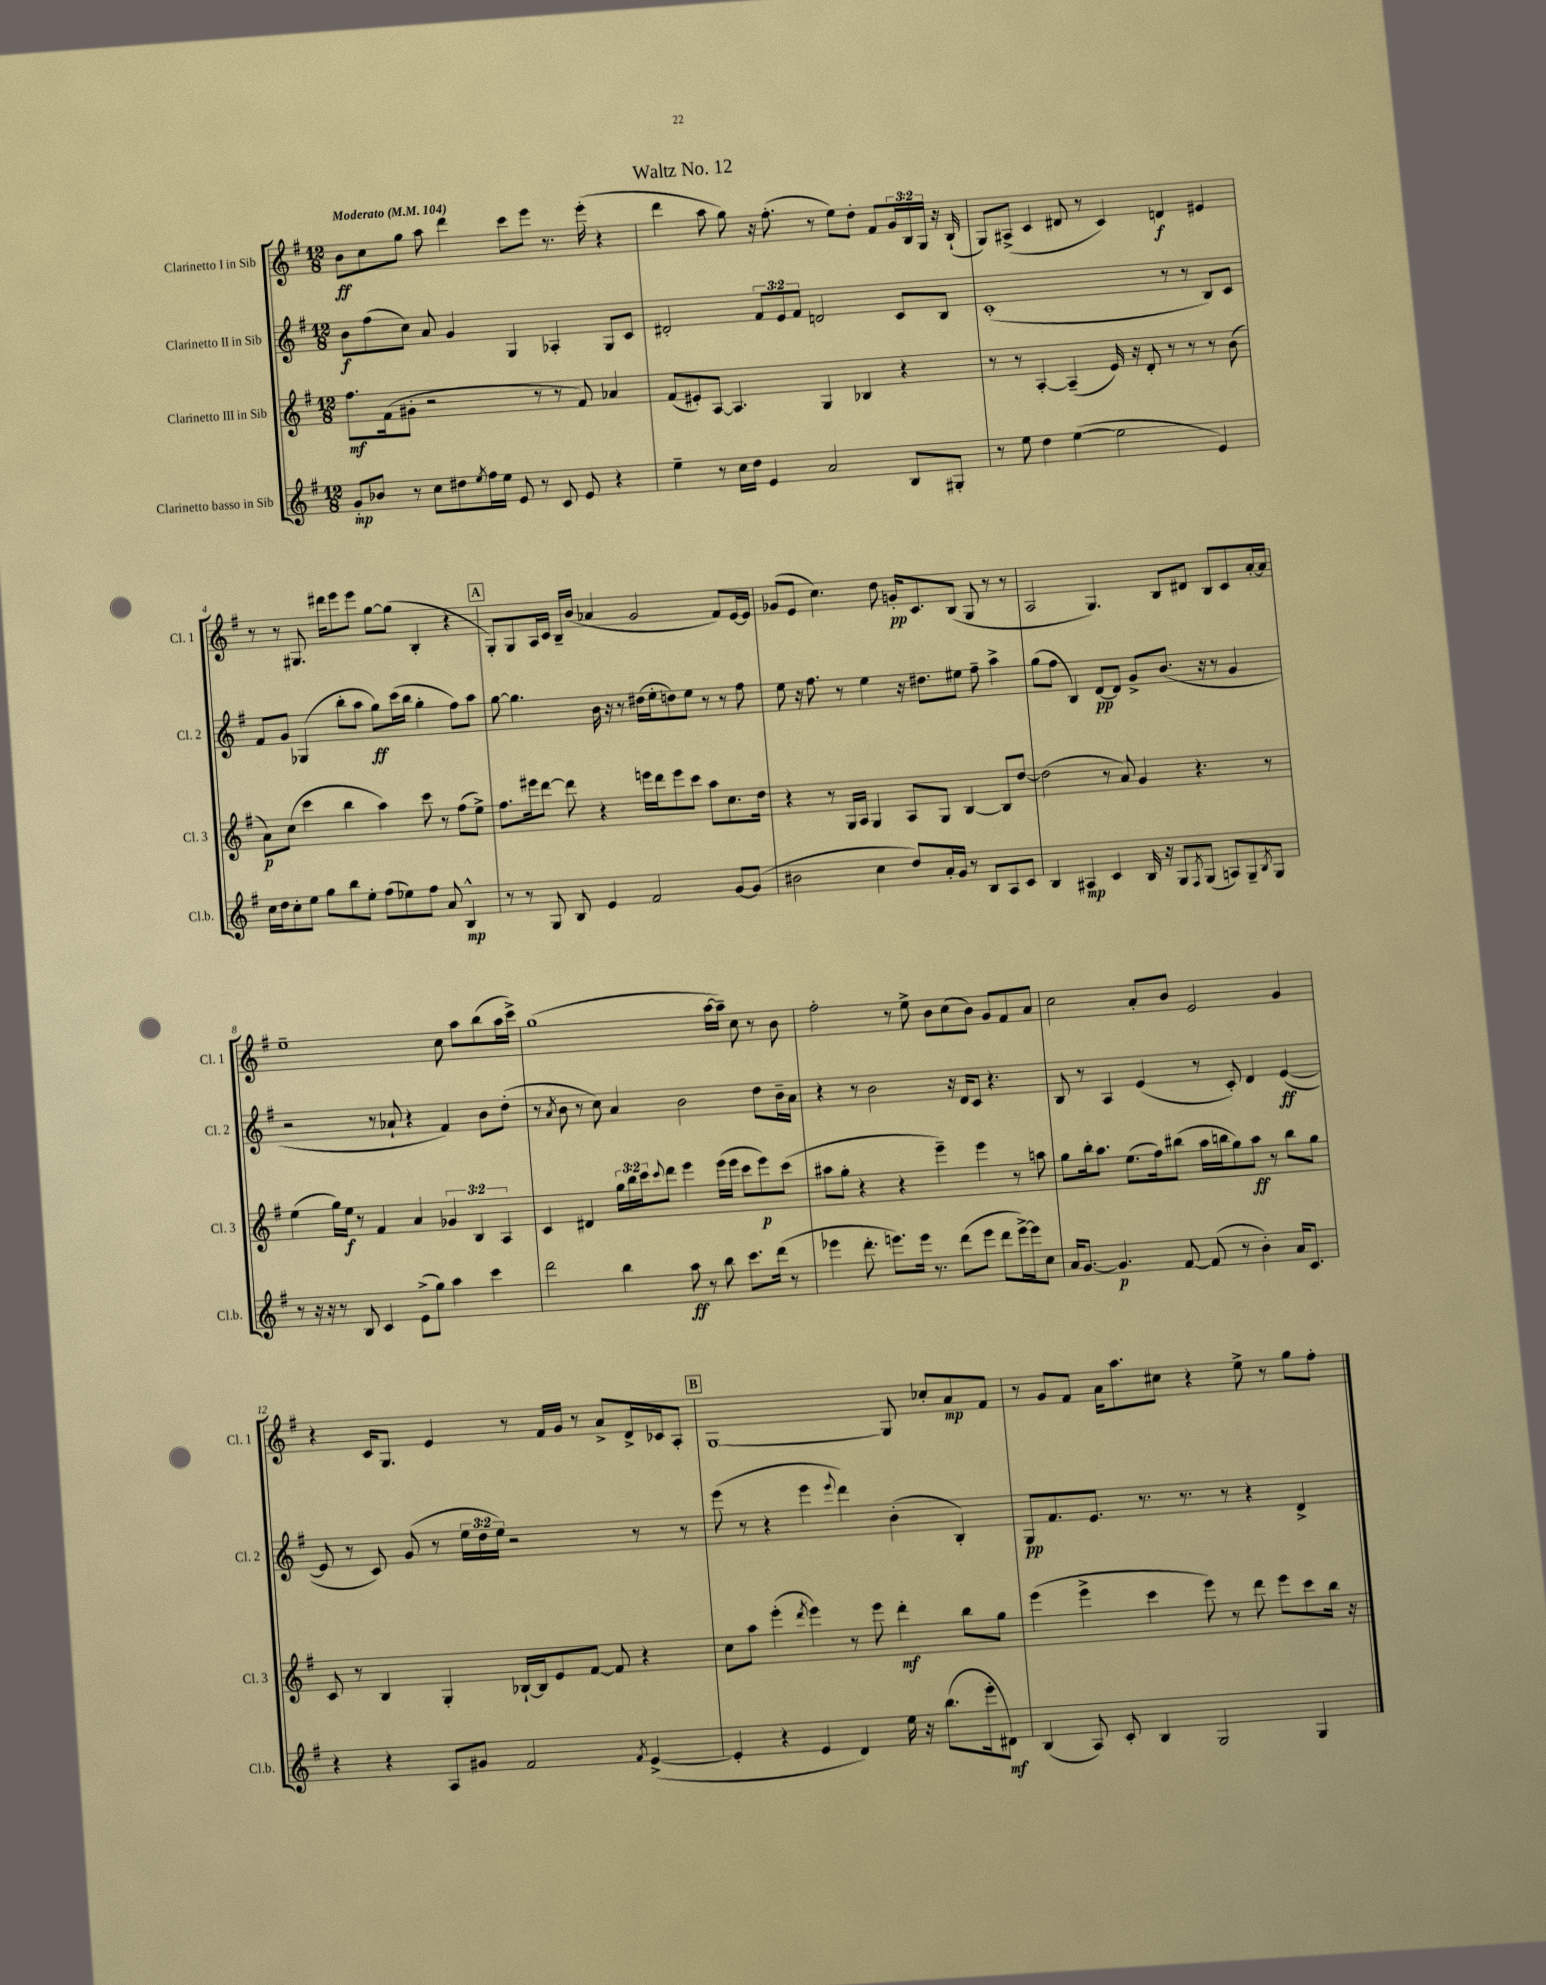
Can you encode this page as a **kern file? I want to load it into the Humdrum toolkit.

**kern	**kern	**kern	**kern
*staff4	*staff3	*staff2	*staff1
*clefG2	*clefG2	*clefG2	*clefG2
*k[f#]	*k[f#]	*k[f#]	*k[f#]
*M12/8	*M12/8	*M12/8	*M12/8
*MM104	*MM104	*MM104	*MM104
8g'/L	8.ff#\L	8b\L	8b\L
8b-/J	.	(8ff#\	8cc\
.	(16f#\k	.	.
8r	8g#'\J	8cc\J)	8gg\J
8cc\L	2r	8a/	8aa\
8dd#\	.	4g/	4ddd\
8qee/	.	.	.
16ff#\L	.	.	.
16ee\JJ	.	.	.
8e/	.	4G/	8ccc\L
8r	8r	.	8eee\J
8c/	8r	4A-'/	8.r
8e/	8f#/)	.	.
.	.	.	(16eee'\
4r	4a-/	8G/L	4r
.	.	8c/J	.
=	=	=	=
4ee~\	(8f#/L	2d#'/	4ddd\
.	8e#'/)	.	.
8r	[8A/J	.	8aa\
16cc\LL	4.A/]	.	8gg\)
16dd\JJ	.	.	.
4e/	.	12f#/L	16r
.	.	.	(8.ff#'\
.	.	12e/	.
.	.	12f#/J	.
2a/	4G/	2d/	8r
.	.	.	8ee\L)
.	4B-/	.	8dd'\J
.	.	.	8f#/L
8B/L	4r	8c/L	24g/L
.	.	.	24B/
.	.	.	24G/JJ
8G#'/J	.	8B/J	16r
.	.	.	(16B`/
=	=	=	=
8r	8r	(1c'	8G/L)
8ee\	8r	.	(8A#^/J
4dd\	[4A'/	.	4c/
([4ee\	(4A~/]	.	8d#/
.	.	.	8r
2ee\]	16e/)	.	4c/)
.	16r	.	.
.	8d'/	.	.
.	8r	8r	4d/
.	8r	8r	.
4e/)	8r	8B/L)	4e#/
.	(8b\	8c/J	.
=	=	=	=
16cc\LL	8a\L)	8f#/L	8r
16dd\J	.	.	.
8cc'\	(8cc\J	8g/J	8r
8ee\J	4ccc\	(4G-/	8.G#/
8gg\L	.	.	.
.	.	.	16ddd#\LK
8bb\	4bb\	8bb'\L	8eee\
8ee'\J	.	8aa\J	8eee\J
(8ff#\L	4aa\)	8gg\L)	[8gg\L
8ee-\)	.	(16ccc\L	(8gg\]J
.	.	16bb\JJ	.
8ff#\J	8ccc\	4gg'\	4B'/
8a/	8r	.	.
4B^^/	(8ff#\L	8ff#\L)	4r
.	8ee^\J)	8aa\J	.
=	=	=	=
8r	8.ff#\L	[8gg\	8G'/L)
8r	.	4.gg\]	8G/
.	16eee#\k	.	.
8G/	[8ddd\J	.	16A/L
.	.	.	16c/JJ
8B/	8ddd\]	.	16B~/LL
.	.	.	(16b/JJ
4e/	4r	16b\	4a-/
.	.	16r	.
.	.	8r	.
2f#/	16eee\LL	(16dd#\LL	2g/
.	16ddd\J	16ee'\J	.
.	8eee\	8dd\)	.
.	8ccc\J	8ee\J	.
.	8aa\L	8r	.
[8g/L	8.cc\	8r	8f#/L)
(8g/]J	.	8ff#\	[16e/L
.	16dd\Jk	.	16e/]JJ
=	=	=	=
2b#\	4r	8ee\	(8g-/L
.	.	16r	8e/J
.	.	8.ff#\	.
.	8r	.	4.cc\)
.	16G/LL	8r	.
.	16A/JJ	.	.
4cc\	4G/	4ee\	.
.	.	.	8dd\
8dd/L)	8A/L	16r	16g'/LK
.	.	8.dd#\L	8.c/
16a'/L	8G/J	.	.
16g/JJ	.	.	.
8r	[4B/	8ee#\J	(8B/J
8B/L	.	8ff#~\	8G/
8A/	8B/]L	4aa^\	8r
8c/J	[8dd/J	.	8r
=	=	=	=
4B/	(2dd\]	(8gg\L	2A/
.	.	8ff#\J	.
4A#/	.	4B/)	.
4c/	8r	[8d/L	4.G/)
.	8a/)	8d/]J	.
16B/	4g/	8g^/L	.
16r	.	.	.
8G/L	.	(8.b/J	8B/L
8qF#/	.	.	.
(8G/J	4.r	.	8d#/J
.	.	16r	.
8A/L)	.	8r	8B/L
8G~/	.	4g/	8c/
8qB/	.	.	.
8G/J	8r	.	[16a'/L
.	.	.	16a/]JJ
=	=	=	=
8r	(4ee\	2r	1ee~
16r	.	.	.
16r	.	.	.
8r	16gg\LL)	.	.
.	16ee\JJ	.	.
8B/	8r	.	.
4c/	4f#/	8r	.
.	.	8a-`/	.
(8e^\L	4a/	4r	.
8gg\J)	.	.	.
4aa\	6g-/	4f#/)	8cc\
.	.	.	8aa\L
.	6B/	.	.
4ccc\	.	8b\L	(8bb\
.	6A/	.	.
.	.	(8dd'\J	16aa\L
.	.	.	16ccc^\JJ)
=	=	=	=
2ddd\	4c/	8r	(1gg
.	.	8qa/	.
.	.	8b\	.
.	4d#/	8r	.
.	.	8cc\)	.
4bb\	24gg\LL	4a/	.
.	24bb\	.	.
.	24ccc\J	.	.
.	8qqccc/	.	.
.	8ddd\J	.	.
8aa\	4eee\	2b\	.
8r	.	.	.
8bb\	(16eee\LL	.	[16aa\LL
.	16eee\JJ	.	16aa~\]JJ)
8.ccc\L	8ccc\L	.	8cc\
.	8eee\)	8dd\L	8r
(16ddd\Jk	.	.	.
8r	(8ccc\J	16b~\L	8b\
.	.	16a\JJ	.
=	=	=	=
4eee-\	8aa#\L	4r	2ff#'\
.	8gg'\J	.	.
8.ddd'\	4r	8r	.
.	.	2b\	.
8.eee\L)	.	.	.
.	4r	.	8r
16eee\Jk	.	.	8ee^\
8.r	.	.	.
.	4eee~\)	.	8b\L
(8ddd\L	.	16r	(8cc\
.	.	16d/LK	.
8eee\J	4eee\	8c/J	8b\J)
8ddd\L	.	4.r	8g/L
[16eee^\L)	8r	.	8f#/
16eee\]J	.	.	.
8cc\J	8aa\	.	8a/J
=	=	=	=
16a/LK	8gg\L	8B/	2cc\
[8.g/J	.	.	.
.	16bb'\k	8r	.
.	8.aa\J	.	.
4.g/]	.	4A/	.
.	(8.ee\L	.	.
.	.	(4e/	8a'/L
.	16ff#\k)	.	.
[8f#/	(8bb#\J	.	8b/J
(8f#/]	16aa\LL	8r	2e/
.	16bb\J	.	.
8r	8gg\)	8c'/)	.
4b'\)	8aa\J	4d/	.
.	8r	.	.
16a/LK	8bb\L	([4e/	4g/
8.c/J	.	.	.
.	8gg\J	.	.
=	=	=	=
4r	8c/	8e/]	4r
.	8r	8r	.
4r	4B/	8c/)	16c/LK
.	.	.	8.G/J
.	.	(8g/	.
8A/L	4G'/	8r	4e/
8g#/J	.	24ee\LL	.
.	.	24dd\	.
.	.	24ee\JJ)	.
2f#/	[16B-`/LL	2r	8r
.	16B-/]J	.	.
.	8e/	.	16f#/LL
.	.	.	16g/JJ
.	[8f#/J	.	8r
.	8f#/]	.	8a^/L
8qf#/	.	.	.
([4e^/	4r	8r	16d^/L
.	.	.	16c-/J
.	.	8r	8A'/J
=	=	=	=
4e'/]	8cc\L	(8eee\	[1G
.	8aa\J	8r	.
4r	(4eee'\	4r	.
.	8qddd/	.	.
4e/	4eee\)	4eee\	.
.	.	8qqeee/	.
4d/)	8r	4ddd\)	.
.	8eee\	.	.
16ee\	4ddd'\	(4b'\	8G/]
16r	.	.	.
(8.bb\L	.	.	8cc-'/L
.	8bb\L	4B'/)	8a/
16eee'\k	.	.	.
8d#\J)	8gg\J	.	8f#/J
=	=	=	=
(4B/	(4eee\	8G/L	8r
.	.	8.f#/	8g/L
8A/)	4eee^\	.	8f#/J
.	.	8.e/J	.
8c'/	.	.	16a\LK
.	.	.	8.aa\
4B/	4ccc\	8.r	.
.	.	.	8cc#\J
.	.	8.r	.
2G/	8eee\)	.	4r
.	8r	8r	.
.	8ddd\	4r	8ee^\
.	8eee\L	.	8r
4G/	8ccc\	4d^/	8gg\L
.	16bb\Jk	.	8ff#'\J
.	16r	.	.
==	==	==	==
*-	*-	*-	*-
